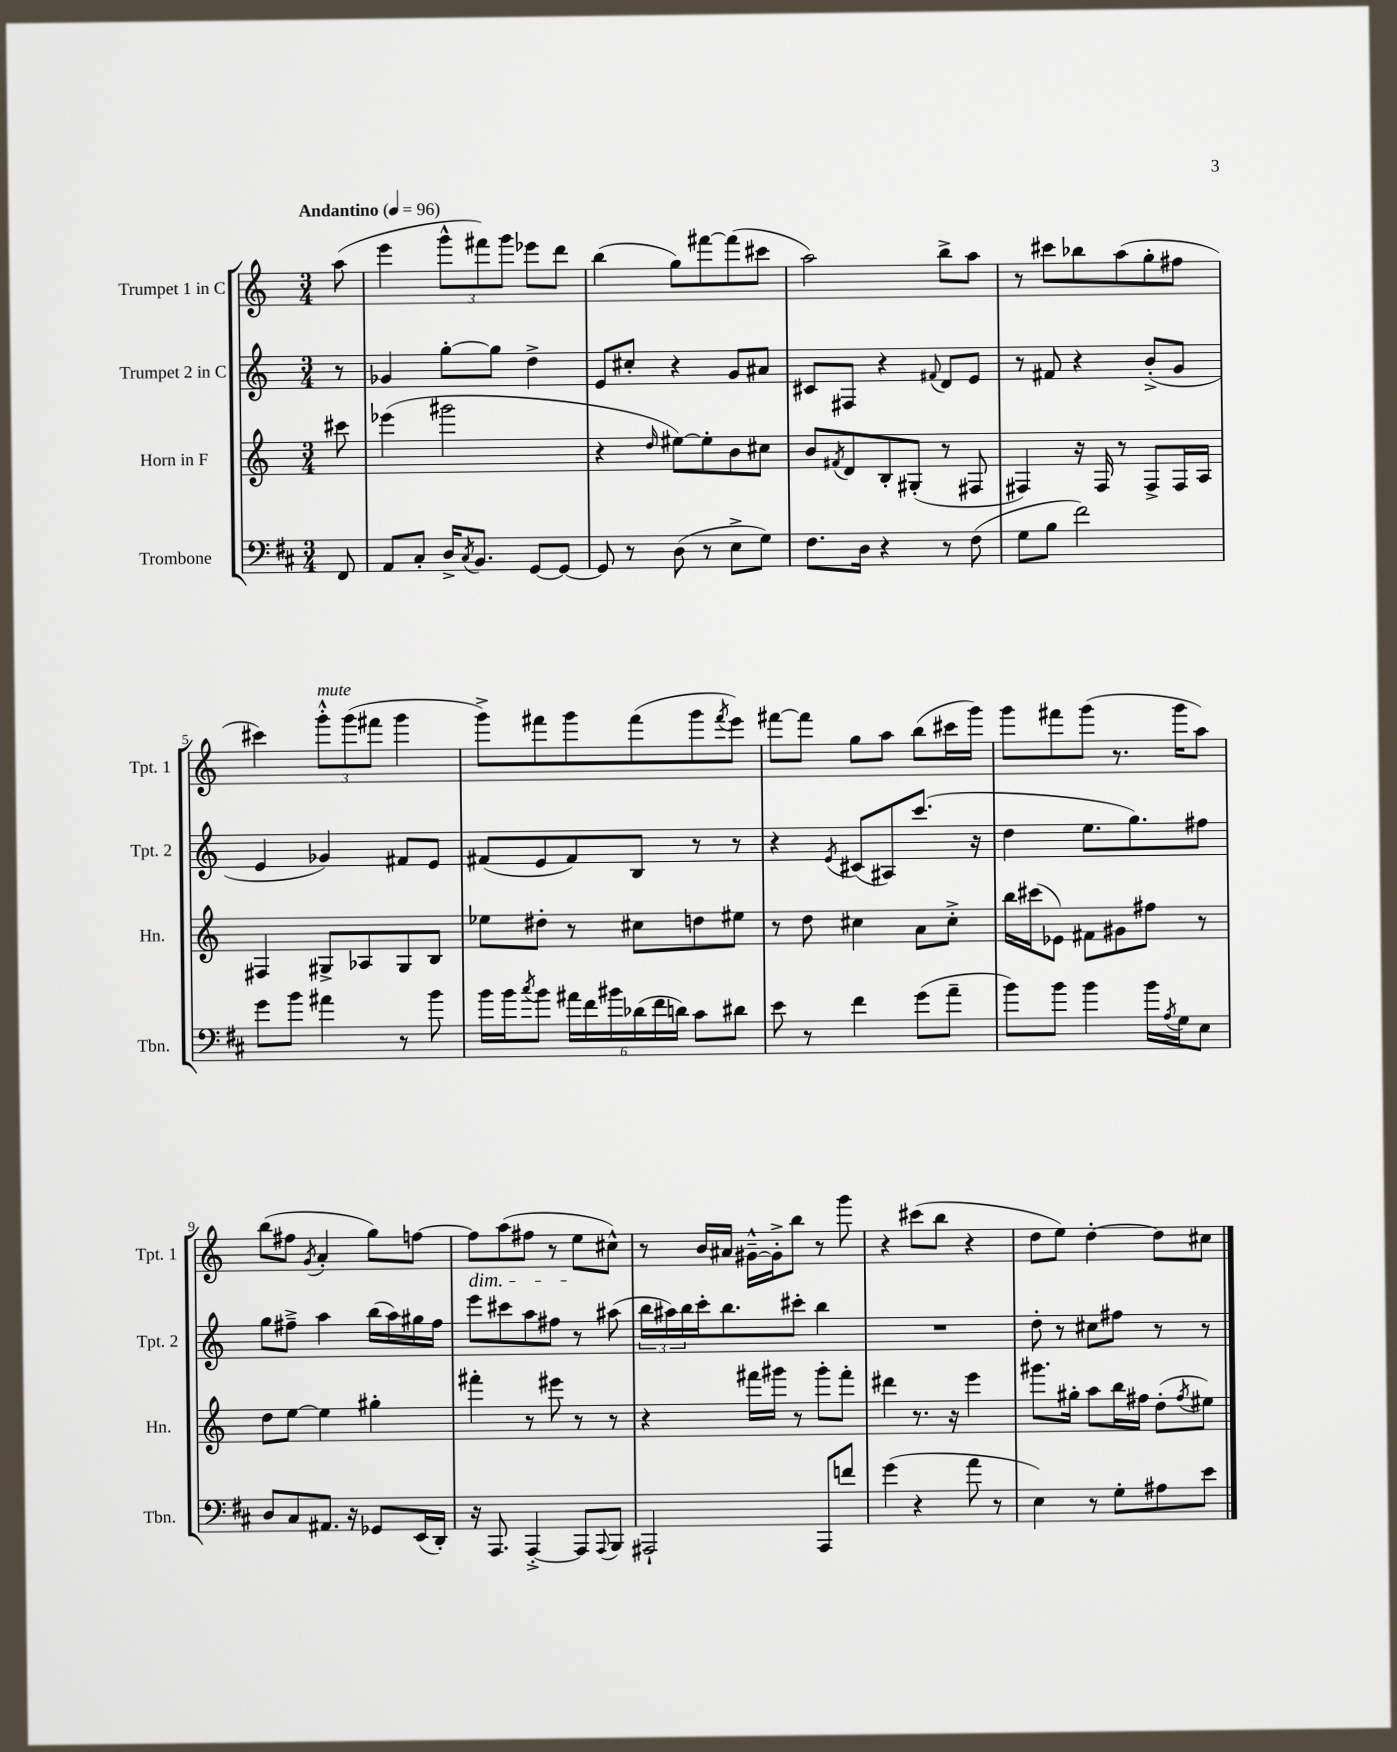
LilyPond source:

<<
\new StaffGroup <<
\new Staff = "s0" \with { instrumentName = "Trumpet 1 in C" shortInstrumentName = "Tpt. 1" } {
    \clef treble \key c \major \numericTimeSignature \time 3/4 \partial 8 \tempo "Andantino" 4 = 96
    a''8( |
    e'''4 \tuplet 3/2 { g'''8-^ fis'''8) g'''8 } ees'''8 d'''8 |
    b''4( g''8) fis'''8~ fis'''8( cis'''8 |
    a''2) b''8-> a''8 |
    r8 cis'''8 bes''8 a''8( g''8-. fis''8 |
    cis'''4) \tuplet 3/2 { g'''8-.-^^\markup { \italic "mute" } g'''8( fis'''8 } g'''4 |
    g'''8->) fis'''8 g'''8 fis'''8( g'''8 \acciaccatura { fis'''8 } e'''8) |
    fis'''8~ fis'''8 g''8 a''8 b''8( cis'''16 g'''16) |
    g'''8 fis'''8 g'''8( r8. g'''16 a''8) |
    b''8( fis''8 \acciaccatura { g'8 } a'4-. g''8) f''8~ |
    f''8\dim a''8( fis''8 r8 e''8\! cis''8-^) |
    r8 b'16 ais'16 gis'16~---^ gis'16-.-> b''8 r8 g'''8 |
    r4 cis'''8( b''8 r4 |
    d''8 e''8) d''4~-. d''8 cis''8 \bar "|." |
}
\new Staff = "s1" \with { instrumentName = "Trumpet 2 in C" shortInstrumentName = "Tpt. 2" } {
    \clef treble \key c \major \numericTimeSignature \time 3/4 \partial 8
    r8 |
    ges'4 g''8~-. g''8 d''4-> |
    e'8 cis''8-. r4 g'8 ais'8 |
    cis'8 fis8 r4 \appoggiatura { fis'8 } d'8 e'8 |
    r8 fis'8 r4 b'8-.->( g'8 |
    e'4 ges'4) fis'8 e'8 |
    fis'8( e'8 fis'8) b8 r8 r8 |
    r4 \acciaccatura { e'8 } cis'8( ais8) c'''8.( r16 |
    d''4 e''8. g''8.) fis''8 |
    g''8 fis''8---> a''4 b''16( a''16) gis''16 fis''16 |
    e'''8 cis'''8 a''8 fis''8 r8 ais''8( |
    \tuplet 3/2 { b''16 ais''16) b''16 } c'''16-. b''8. cis'''8-. b''4 |
    R2. |
    d''8-. r8 cis''8 fis''8 r8 r8 \bar "|." |
}
\new Staff = "s2" \with { instrumentName = "Horn in F" shortInstrumentName = "Hn." } {
    \clef treble \key c \major \numericTimeSignature \time 3/4 \partial 8
    cis'''8 |
    ees'''4( gis'''2 |
    r4 \grace { d''16 } eis''8~) eis''8-. b'8 cis''8 |
    b'8 \acciaccatura { fis'8 } d'8 b8-. gis8-.( r8 fis8 |
    fis4) r16 fis16 r8 fis8-> fis16 a16 |
    fis4 gis8-> aes8 gis8 b8 |
    ees''8 dis''8-. r8 cis''8 d''8 eis''8 |
    r8 d''8 cis''4 a'8 cis''8-.-> |
    b''16 cis'''16( ees'8) fis'8 gis'8 fis''8 r8 |
    d''8 e''8~ e''4 gis''4-. |
    fis'''4-. r8 eis'''8 r8 r8 |
    r4 fis'''16 gis'''16 r8 gis'''8-. fis'''8-. |
    dis'''4 r8. r16 e'''4 |
    gis'''8. gis''16-. a''8 b''16 fis''16 d''8-.( \acciaccatura { fis''8 } eis''8) \bar "|." |
}
\new Staff = "s3" \with { instrumentName = "Trombone" shortInstrumentName = "Tbn." } {
    \clef bass \key d \major \numericTimeSignature \time 3/4 \partial 8
    fis,8 |
    a,8 cis8-. d16-> \acciaccatura { cis8 } b,8. g,8~ g,8~ |
    g,8 r8 d8( r8 e8-> g8) |
    fis8. d16 r4 r8 fis8( |
    g8 b8 fis'2) |
    g'8 b'8 ais'4 r8 b'8 |
    b'16 b'16 \acciaccatura { cis''8 } b'8 \tuplet 6/4 { ais'16 fis'16 bis'16 des'16( fis'16 d'16) } cis'8 dis'8 |
    e'8 r8 fis'4 g'8( a'8-- |
    b'8) b'8 b'4 b'16 \acciaccatura { a8 } g16 e8 |
    d8 cis8 ais,8. r16 ges,8 e,16( d,16-.) |
    r16 a,,8. a,,4~-.-> a,,8 \appoggiatura { a,,8 } b,,8 |
    ais,,2-! ais,,8 f'8 |
    g'4( r4 a'8 r8 |
    e4) r8 g8-. ais8 e'8 \bar "|." |
}
>>
>>
